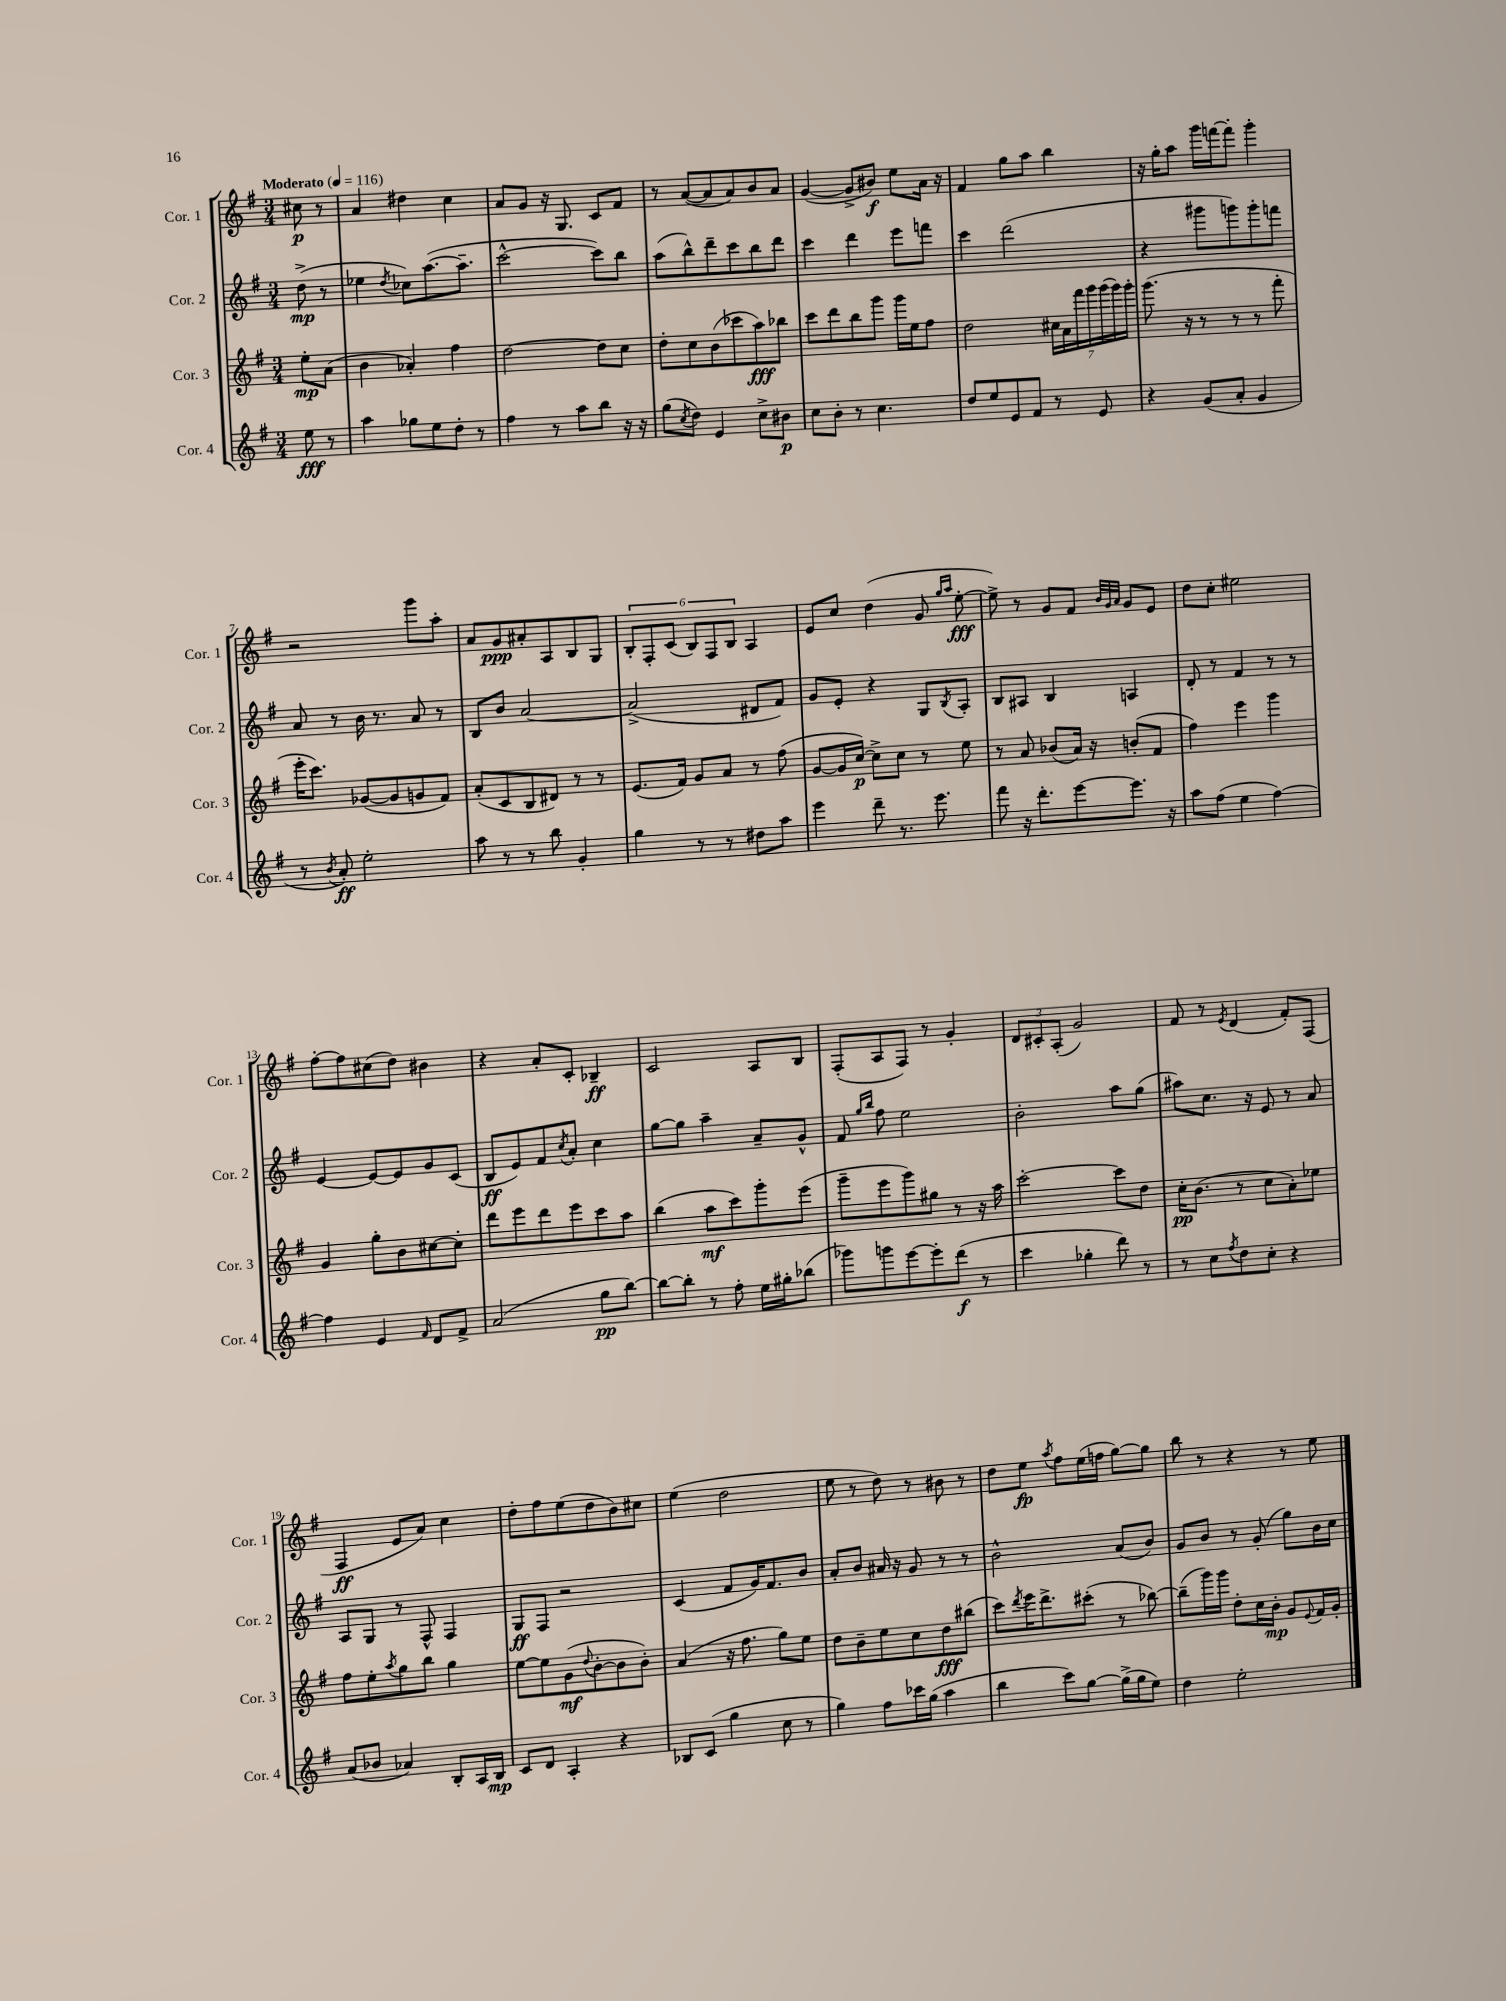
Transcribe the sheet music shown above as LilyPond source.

<<
\new StaffGroup <<
\new Staff = "s0" \with { instrumentName = "Cor. 1" shortInstrumentName = "Cor. 1" } {
    \clef treble \key g \major \numericTimeSignature \time 3/4 \partial 4 \tempo "Moderato" 4 = 116
    cis''8\p r8 |
    a'4 dis''4 c''4 |
    a'8 g'8 r16 g8. c'8 fis'8 |
    r8 a'8~( a'8 a'8) b'8 a'8 |
    g'4~( g'8-> bis'8\f) e''8 a'16 r16 |
    fis'4 g''8 a''8 b''4 |
    r16 g''16-. a''8 g'''16 f'''16~ f'''8-. g'''4-. |
    r2 g'''8 a''8-. |
    a'8 g'8\ppp ais'8-. a8 b8 g8 |
    \tuplet 6/4 { b8-. fis8-. c'8( b8) fis8 b8 } a4 |
    e'8 c''8 d''4( g'8 \grace { g''16 a''16 } e''8~-.\fff |
    e''8->) r8 g'8 fis'8 \grace { b'32 g'32 a'32 } g'8 e'8 |
    d''8 c''8-. eis''2 |
    fis''8~-. fis''8 cis''8( d''8) bis'4 |
    r4 a'8-. c'8-. bes4--\ff |
    c'2 a8 b8 |
    fis8-.( a8 fis8) r8 g'4-. |
    \tuplet 3/2 { d'8 cis'8-. a8-.( } g'2) |
    fis'8 r8 \acciaccatura { e'8 } d'4( fis'8-.) fis8( |
    fis4\ff e'8 a'8) c''4 |
    d''8-. fis''8 e''8( d''8 b'8) cis''8 |
    e''4( d''2 |
    e''8 r8 d''8) r8 bis'8 r8 |
    d''8 e''8\fp \acciaccatura { a''8 } fis''8 e''16( f''16 g''8~) g''8 |
    b''8 r8 r4 r8 e''8 \bar "|." |
}
\new Staff = "s1" \with { instrumentName = "Cor. 2" shortInstrumentName = "Cor. 2" } {
    \clef treble \key g \major \numericTimeSignature \time 3/4 \partial 4
    d''8->\mp( r8 |
    ees''4 \acciaccatura { d''8 } ces''8) a''8.~( a''8.-- |
    c'''2~-^ c'''8) b''8 |
    a''8( b''8-^) d'''8-- c'''8 b''8 d'''8 |
    c'''4 d'''4 e'''8 f'''8 |
    c'''4 d'''2( |
    r4 gis'''8 g'''8) g'''8-. f'''8 |
    a'8 r8 b'16 r8. a'8 r8 |
    b8 b'8 a'2~ |
    a'2->( dis'8 fis'8) |
    g'8 e'8-. r4 g8 \acciaccatura { b8 } a8-. |
    b8 ais8 b4 a4 |
    d'8-. r8 fis'4 r8 r8 |
    e'4~ e'8~ e'8 g'8 c'8( |
    b8\ff e'8) fis'8 \acciaccatura { c''8 } a'8-. c''4 |
    g''8~ g''8 a''4-- a'8-- g'8-^ |
    fis'8 \grace { g''16 b''16 } fis''8 e''2 |
    b'2-. a''8 g''8( |
    ais''8) c''8. r16 e'8 r8 a'8 |
    a8 g8 r8 fis8-^ fis4 |
    g8\ff fis8 r2 |
    c'4( fis'8 g'16) fis'8. b'8 |
    a'8-. b'8 ais'16 r16 g'8 r8 r8 |
    b'2-^ a'8( b'8) |
    g'8 b'8 r8 g'8-.( g''8) b'16 c''16 \bar "|." |
}
\new Staff = "s2" \with { instrumentName = "Cor. 3" shortInstrumentName = "Cor. 3" } {
    \clef treble \key g \major \numericTimeSignature \time 3/4 \partial 4
    e''8-.\mp a'8( |
    b'4 aes'4-.) fis''4 |
    d''2~ d''8 c''8 |
    d''8-. c''8 b'8( ces'''8 a''8\fff) bes''8 |
    c'''8 d'''8 b''8 g'''8 g'''16 e''16 fis''8 |
    d''2 \tuplet 7/4 { cis''16 a'16 fis'''16 g'''16 g'''16( g'''16) g'''16-. } |
    g'''8.( r16 r8 r8 r8 fis'''8-. |
    e'''16-. c'''8.) ges'8~( ges'8 g'8 fis'8) |
    a'8-.( c'8 b8 dis'8) r8 r8 |
    e'8.( fis'16) g'8 a'8 r8 fis''8( |
    g'8~ g'16 c''16~\p) c''8-> c''8 r8 e''8 |
    r8 a'8 bes'8( a'16) r16 b'8-.( fis'8 |
    fis''4) e'''4 g'''4 |
    g'4 g''8-. b'8 cis''8~ cis''8-. |
    d'''8 e'''8 d'''8 e'''8 c'''8 a''8 |
    b''4( a''8\mf c'''8) g'''8-. e'''8( |
    g'''8-- e'''8 g'''8) gis''8 r8 r16 a''16 |
    c'''2~-. c'''8 d''8 |
    c''16-.\pp b'8.( r8 c''8 a'8-.) ees''8 |
    fis''8 e''8-. \acciaccatura { a''8 } g''8 b''8 g''4 |
    e''8~ e''8 g'8\mf( \appoggiatura { d''8 } b'8~-. b'8 b'8-.) |
    a'4( r16 fis''8. g''8) e''8 |
    d''8 b'8-- e''8 c''8 d''8\fff bis''8( |
    c'''8) \acciaccatura { d'''8 } e'''16 d'''8.-> cis'''8-.( r8 bes''8~) |
    bes''8--( g'''16) g'''16 d''8-. c''16 b'16-.\mp g'8 \appoggiatura { e'8 } fis'16 g'16-. \bar "|." |
}
\new Staff = "s3" \with { instrumentName = "Cor. 4" shortInstrumentName = "Cor. 4" } {
    \clef treble \key g \major \numericTimeSignature \time 3/4 \partial 4
    e''8\fff r8 |
    a''4 ges''8 e''8 d''8-. r8 |
    fis''4 r8 a''8 b''8 r16 r16 |
    g''8( \acciaccatura { c''8 } d''8) e'4 c''8-> bis'8\p |
    c''8 b'8-. r8 c''4. |
    d''8 e''8 e'8 fis'8 r8 e'8 |
    r4 g'8( a'8-. g'4 |
    r8 \acciaccatura { b'8 } a'8-.\ff) e''2-. |
    a''8 r8 r8 b''8 g'4-. |
    g''4 r8 r8 dis''8 a''8 |
    e'''4 d'''8-- r8. e'''8. |
    fis'''8 r16 d'''8.-. e'''8~ e'''8. r16 |
    a''8 fis''8( e''4 fis''4~) |
    fis''4 e'4 \grace { fis'16 } d'8 fis'8-> |
    a'2( g''8\pp b''8~) |
    b''8~ b''8-. r8 fis''8-. e''16 gis''16-. bes''8( |
    ges'''8) g'''8 e'''8~ e'''8-. d'''8\f( r8 |
    c'''4 ges''4-. d'''8) r8 |
    r8 c''8 \acciaccatura { fis''8 } d''8 c''8-. r4 |
    a'8( bes'8 aes'4) b8-. a16 b16\mp |
    c'8 d'8 a4-. r4 |
    bes8 c'8( g''4 c''8 r8 |
    g''4) fis''8 ces'''16 g''16( a''4 |
    b''4 c'''8) g''8~ g''16->( g''16 e''8) |
    d''4 e''2-. \bar "|." |
}
>>
>>
